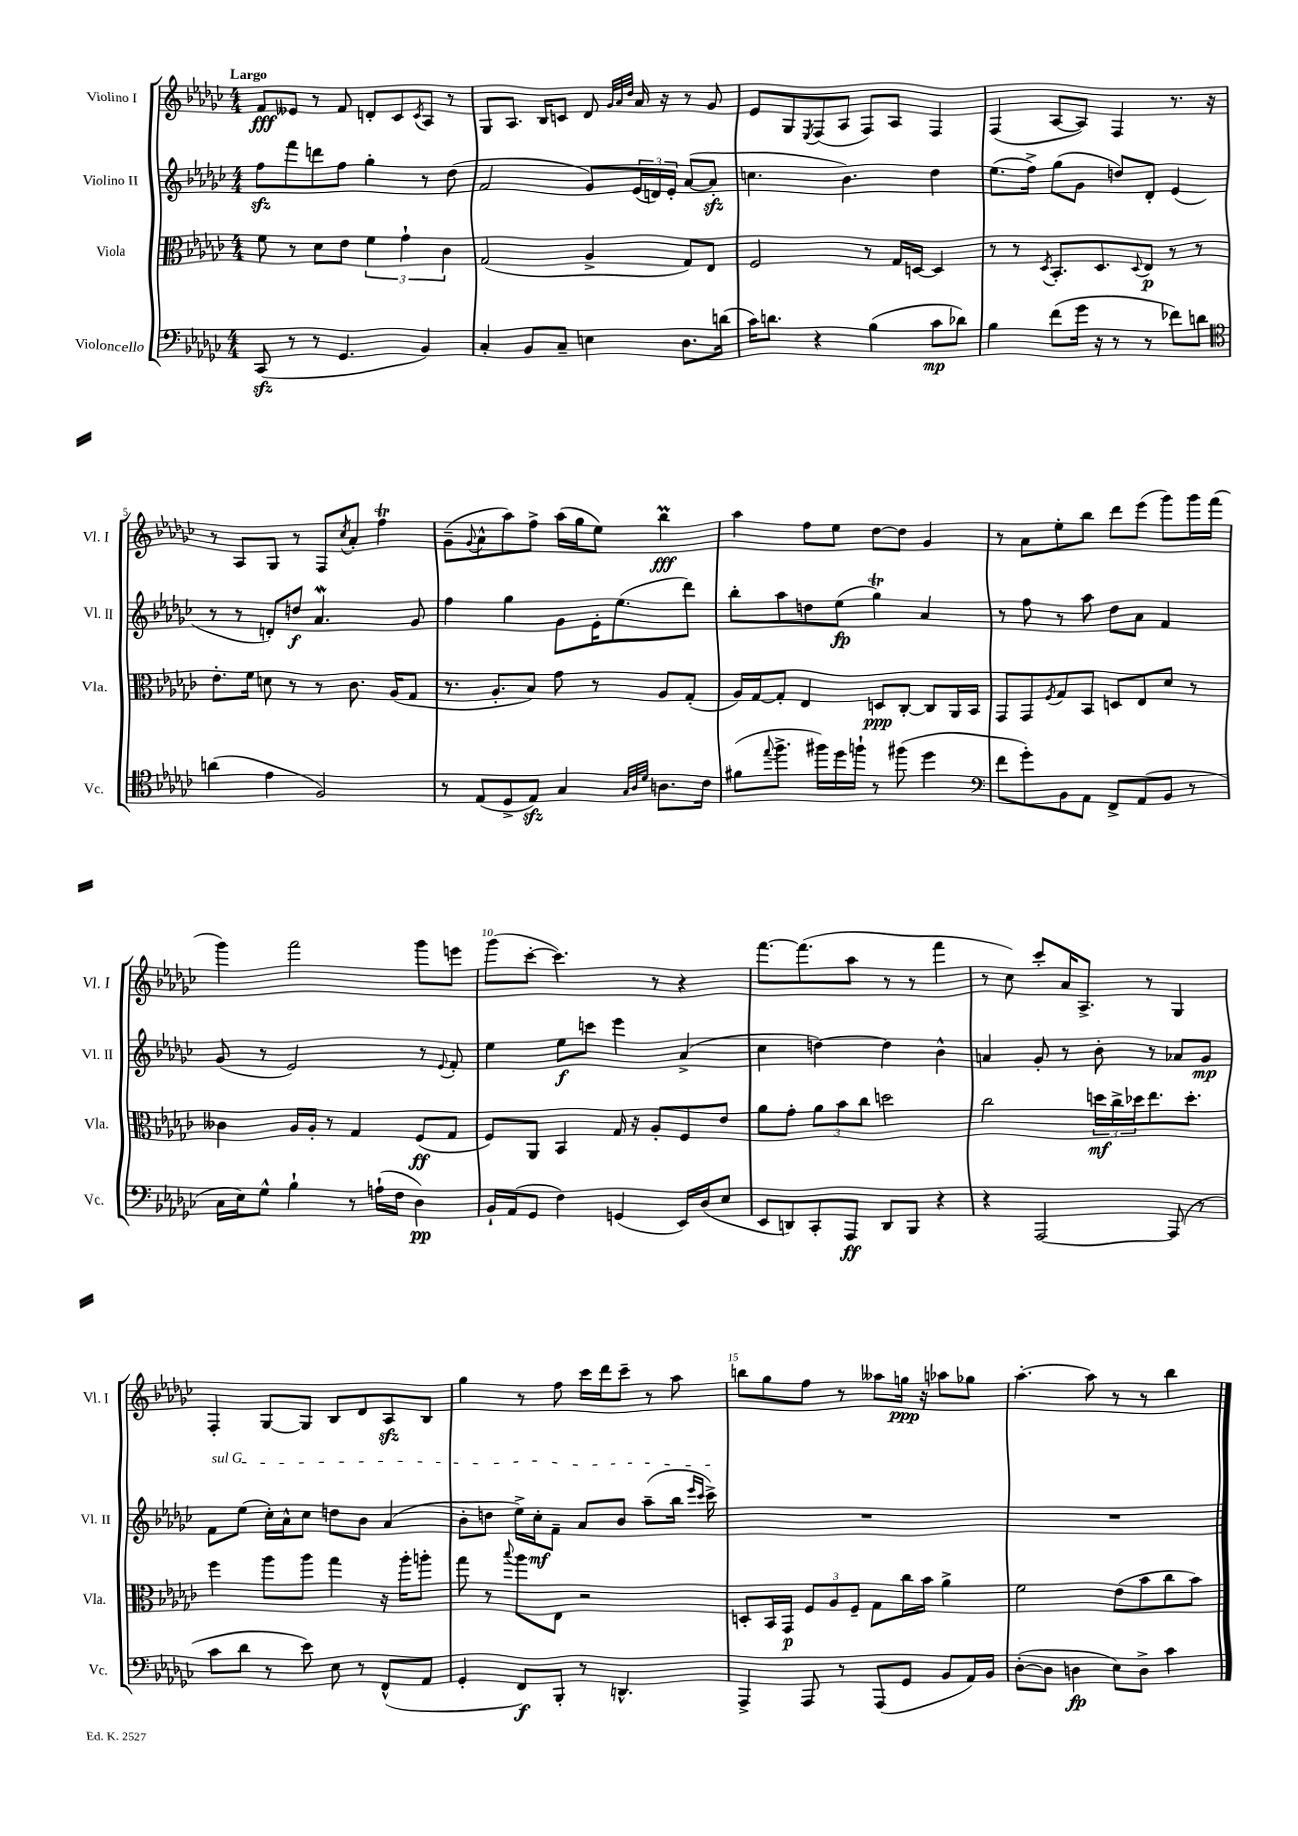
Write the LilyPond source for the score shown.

<<
\new StaffGroup <<
\new Staff = "s0" \with { instrumentName = "Violino I" shortInstrumentName = "Vl. I" } {
    \clef treble \key ges \major \numericTimeSignature \time 4/4 \tempo "Largo"
    f'8\fff eeses'8 r8 f'8 d'8-. ces'8 \acciaccatura { ces'8 } aes8 r8 |
    ges8 aes8. bes16 c'8 des'8 \grace { ges'32 aes'32 des''32 } aes'16 r16 r8 ges'8 |
    ees'8 ges8 \acciaccatura { ees8 } f8( aes8 f8) aes8 f4 |
    f4( aes8~ aes8) f4 r8. r16 |
    r8 aes8 ges8 r8 f8 \acciaccatura { ces''8 } aes'8-. f''4\trill |
    ges'8--( \appoggiatura { ges'8 } aes'8-^ aes''8) f''8-> aes''16( ges''16 ees''8) bes''4\prall\fff |
    aes''4 f''8 ees''8 des''8~ des''8 ges'4 |
    r8 aes'8 ees''8-. bes''8 des'''8 ees'''8( ges'''8) ges'''16 f'''16( |
    ges'''4) f'''2 ges'''8 e'''8 |
    ges'''8( ces'''8~-. ces'''4.) r8 r4 |
    f'''8.~ f'''8.( aes''8 r8 r8 f'''4 |
    r8 ces''8) ces'''8-. aes'16 aes8.-> r8 ges4 |
    f4-. ges8~ ges8 bes8 des'8 aes8\sfz bes8 |
    ges''4 r8 f''8 ces'''16 des'''16 ces'''8-- r8 aes''8 |
    b''8 ges''8 f''8 r8 aeses''8 g''16\ppp r16 aes''8 ges''8 |
    aes''4.~-. aes''8 r8 r8 bes''4 \bar "|." |
}
\new Staff = "s1" \with { instrumentName = "Violino II" shortInstrumentName = "Vl. II" } {
    \clef treble \key ges \major \numericTimeSignature \time 4/4
    f''8\sfz f'''8 d'''8 f''8 ges''4-. r8 des''8( |
    f'2 ges'8) \tuplet 3/2 { ees'16( d'16) ees'16-. } aes'8~( aes'8-.\sfz |
    c''4. bes'4.) des''4 |
    ees''8.( f''16->) ges''8( ges'8 d''8) des'8-. ees'4( |
    r8 r8 d'8-.) d''8\f aes'4.\mordent ges'8 |
    f''4 ges''4 ges'8 ees'16-. ees''8.( des'''8) |
    bes''8-. aes''8 d''8 ees''8\fp( ges''4\trill) aes'4 |
    r8 f''8 r8 aes''8 des''8 aes'8 f'4 |
    ges'8( r8 ees'2) r8 \appoggiatura { ees'8 } f'8-. |
    ees''4 ees''8\f c'''8 ees'''4 aes'4->( |
    ces''4 d''4~) d''4 bes'4-^ |
    a'4 ges'8-. r8 bes'8-. r8 aes'8 ges'8\mp |
    \once \override TextSpanner.bound-details.left.text = \markup { \italic "sul G" } f'8\startTextSpan ees''8( ces''16-.) aes'16-^ ces''8 d''8 bes'8 aes'4( |
    bes'8-. d''8 ees''16->) ces''16-.\mf f'8-- aes'8 bes'8 aes''8--( bes''16 \grace { ees'''16 ces'''16 } ces'''16->\stopTextSpan) |
    R1 |
    R1 \bar "|." |
}
\new Staff = "s2" \with { instrumentName = "Viola" shortInstrumentName = "Vla." } {
    \clef alto \key ges \major \numericTimeSignature \time 4/4
    f'8 r8 des'8 ees'8 \tuplet 3/2 { f'4 ges'4-! ces'4 } |
    ges2( aes4-> ges8) ees8 |
    f2 r8 ges16 d16~ d4 |
    r8 r8 \acciaccatura { des8 } bes,8.-. des8. \appoggiatura { des8 } ees8\p r8 r8 |
    ees'8.-. f'16 d'8 r8 r8 ces'8. aes16( ges8 |
    r8. aes8.-. bes8) ges'8 r8 aes8 ges8-.( |
    aes16) ges16~ ges8-. ees4 d8\ppp ces8~-. ces8 aes,16 bes,16 |
    ges,8 ges,8 \acciaccatura { f8 } ges8 bes,8 d8 ees8 des'8 r8 |
    ceses'4 aes16 aes16-. r8 ges4 f8\ff( ges8 |
    f8) aes,8 bes,4 ges16 r16 aes8-. f8 ees'8 |
    aes'8 ges'8-. \tuplet 3/2 { aes'8 bes'8 ces''8 } d''2 |
    ces''2 \tuplet 3/2 { d''16\mf ces''16-> des''16 } ees''8. des''8.-. |
    f''4 aes''8 aes''8 ges''4 r16 aes''16-. a''8-. |
    ges''8 r8 \appoggiatura { bes''8 } aes''8 ees8 r2 |
    d8-. bes,16 ges,16\p \tuplet 3/2 { f8 aes8 f8-- } ges8 ces''16 bes'16 aes'4-> |
    f'2 ees'8( bes'8 ces''8 bes'8) \bar "|." |
}
\new Staff = "s3" \with { instrumentName = "Violoncello" shortInstrumentName = "Vc." } {
    \clef bass \key ges \major \numericTimeSignature \time 4/4
    ces,8\sfz( r8 r8 ges,4. bes,4) |
    ces4-. bes,8 ces8-- e4 des8. d'16( |
    ces'16) d'8. r4 bes4( ces'8\mp des'8) |
    bes4 f'8( ges'16 r16 r8 r8 fes'8) d'8 |
    \clef tenor a'4( ees'4 f2) |
    r8 ees8( des8-> ees8\sfz) ges4 \grace { ges32 aes32 des'32 } a8. ces'16 |
    fis'8( \appoggiatura { ees''8 } f''8.-> fis''16) des''16 f''16-! r8 fis''8( des''4 |
    \clef bass f'8 ges'8-.) bes,8 aes,8 f,8-> aes,8( bes,8 r8 |
    ces16 ees16) ges8-^ bes4-! r8 a16-!( f16 des4\pp) |
    bes,16-! aes,16( ges,8 f4) g,4( ees,16) des16( ees8 |
    ees,8 d,8) ces,8-. aes,,8\ff d,8 bes,,8 r4 |
    r4 aes,,2~ aes,,8( r8 |
    ces'8 des'8 r8 ees'8) ees8 r8 f,8-^( aes,8 |
    ges,4-. f,8\f) bes,,8-. r8 d,4.-^ |
    aes,,4-> aes,,8 r8 aes,,8( ges,8 bes,8 aes,16) bes,16 |
    des8~-.( des8 d4\fp ees8) d8-> ces'4 \bar "|." |
}
>>
>>
\layout { \context { \Score \override BarNumber.break-visibility = ##(#f #t #t) barNumberVisibility = #(every-nth-bar-number-visible 5) } }
